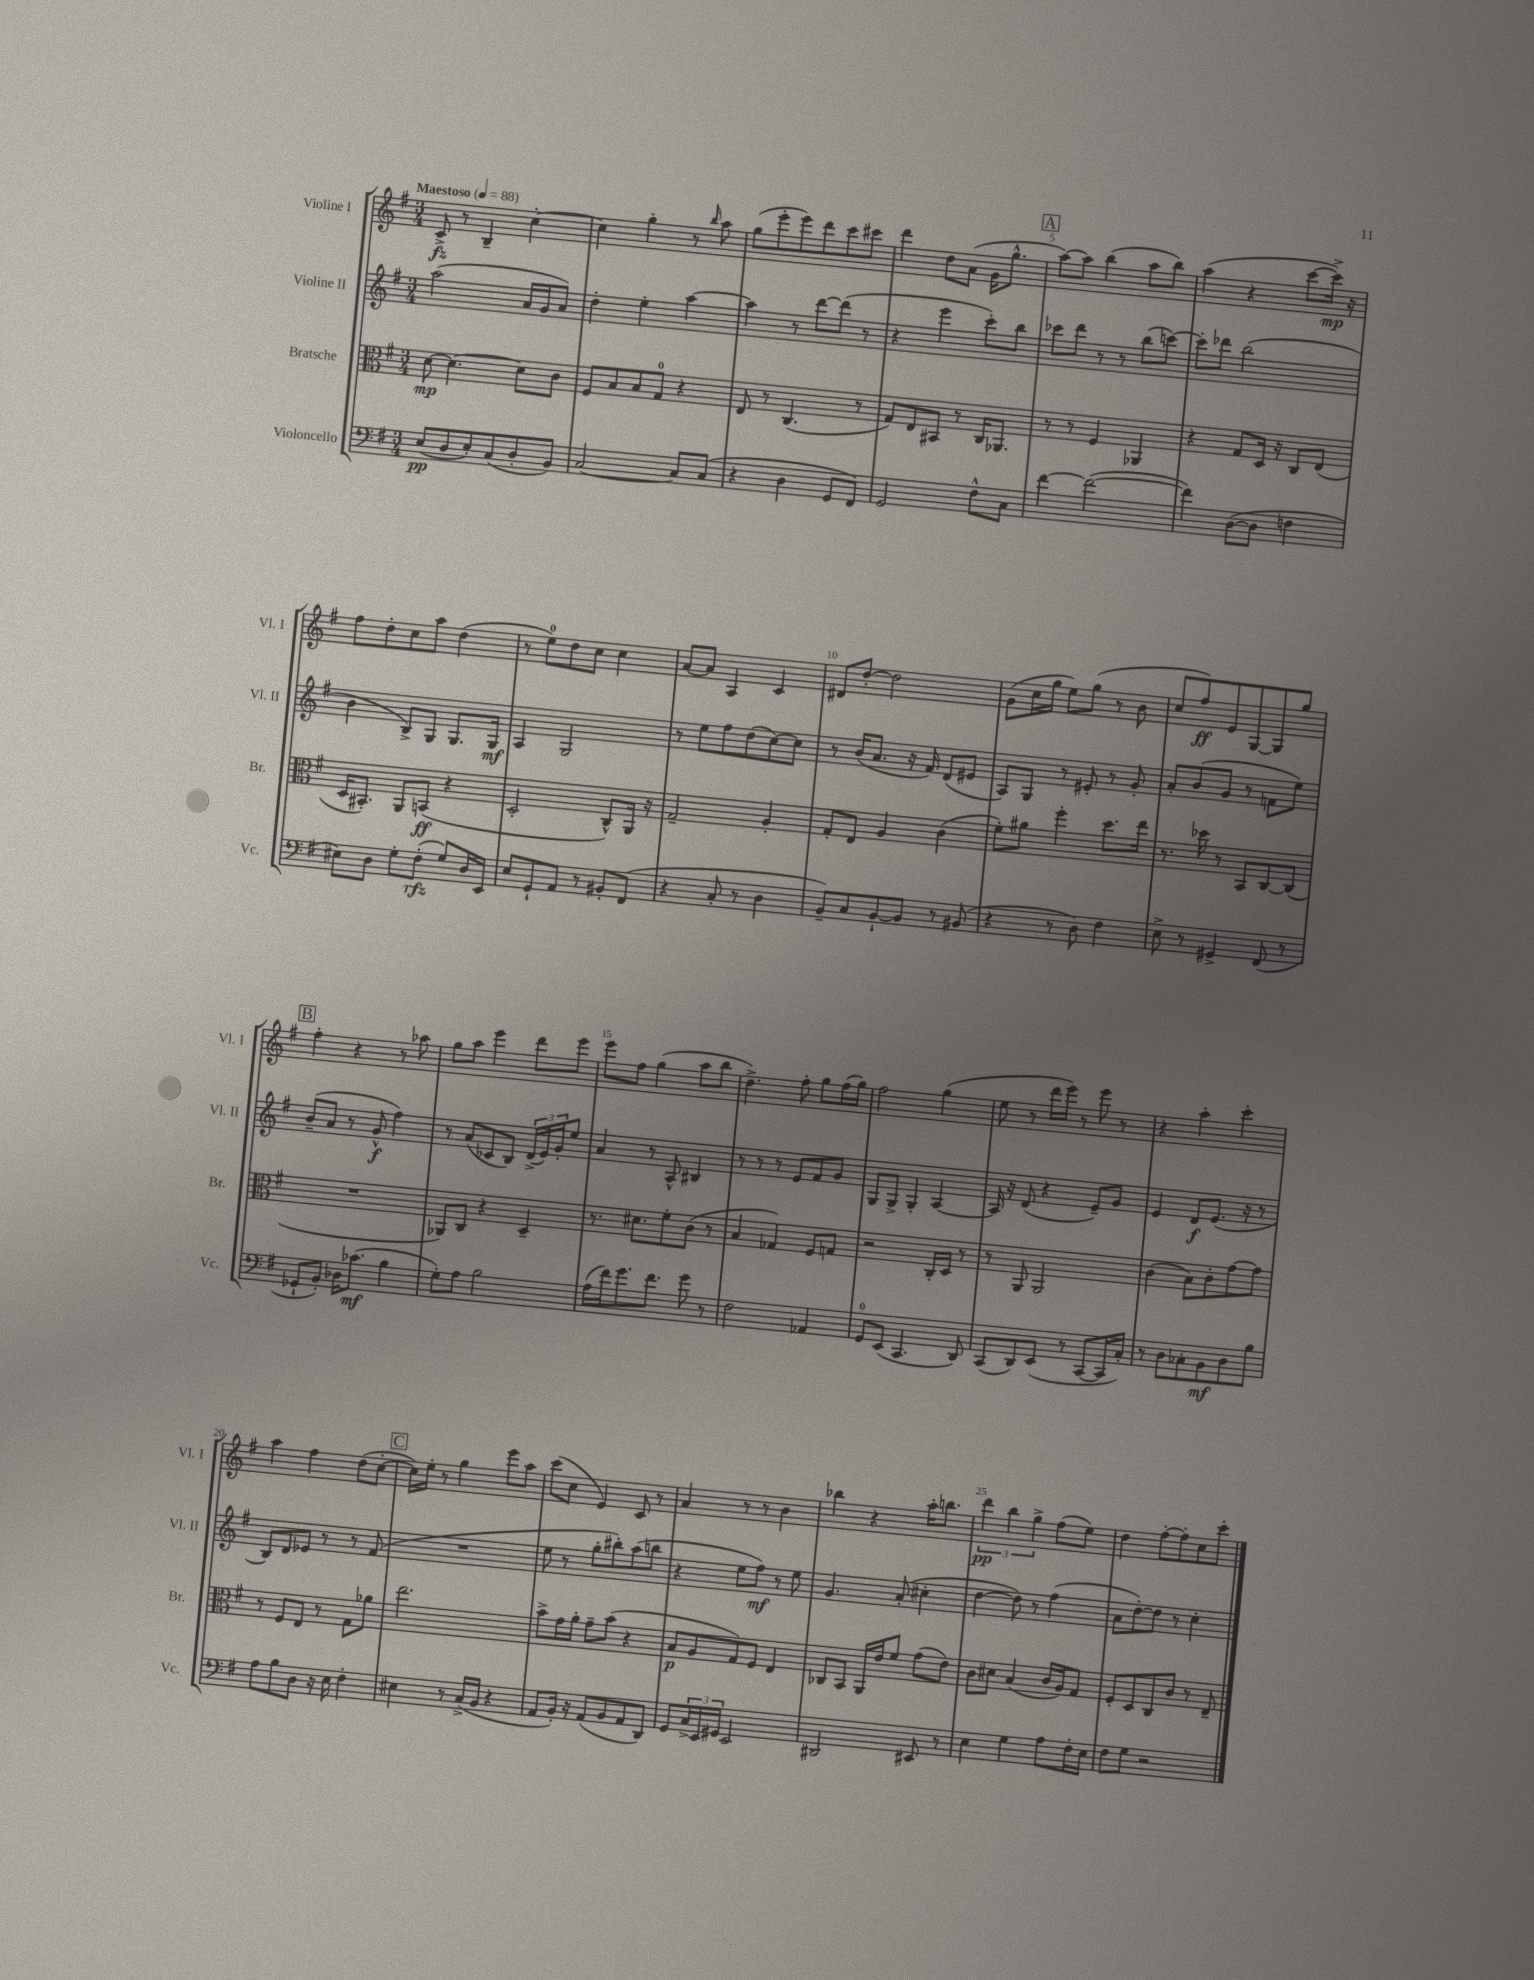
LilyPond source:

<<
\new StaffGroup <<
\new Staff = "s0" \with { instrumentName = "Violine I" shortInstrumentName = "Vl. I" } {
    \clef treble \key g \major \numericTimeSignature \time 3/4 \tempo "Maestoso" 4 = 88
    c'8->\fz r8 b4-- c''4~-. |
    c''4 g''4-. r8 \grace { b''16 } a''8 |
    g''8( e'''8-. e'''8) d'''8 c'''8 cis'''8 |
    d'''4 d''8 a'8( g'16 g''8.-^ |
    \mark \markup { \box "A" } a''8~) a''8 b''4( a''8 b''8) |
    a''4( r4 c'''8~ c'''16->\mp) r16 |
    fis''8 d''8-. c''8 a''8 d''4( |
    r8 e''8-0) d''8 c''8 c''4 |
    a'8~ a'8 a4 c'4 |
    dis'8 d''8~-. d''2 |
    g'8( c''16 g''16 e''8) g''8( r8 b'8 |
    c''8 fis''8\ff) e'8 g8~ g8 g''8 |
    \mark \markup { \box "B" } fis''4-. r4 r8 aes''8 |
    g''8 a''8 e'''4 d'''8 e'''8 |
    e'''8 fis''8 g''4( a''8 b''8 |
    d''4.->) fis''8-. g''8 fis''16( g''16) |
    fis''2 g''4( |
    e''8 r8 d'''16 e'''16) r8 e'''8 r8 |
    r4 a''4-. c'''4-. |
    a''4 fis''4 d''8( c''8~-. |
    \mark \markup { \box "C" } c''16) e''16-. r8 g''4 e'''8 a''8 |
    c'''8( c''8 e'4) c'8 r8 |
    a'4 r8 r8 b'4 |
    bes''4 r4 a''16-. b''8. |
    \tuplet 3/2 { d'''4\pp b''4 g''4-> } fis''8( e''8) |
    d''4 fis''8~-. fis''8-. c''8 c'''8-. \bar "|." |
}
\new Staff = "s1" \with { instrumentName = "Violine II" shortInstrumentName = "Vl. II" } {
    \clef treble \key g \major \numericTimeSignature \time 3/4
    a''2( a'16 g'16 a'8) |
    d''4-. e''4-. a''4~ |
    a''4 r8 d'''8~ d'''8( r8 |
    r4 e'''4 c'''8-.) b''8 |
    \mark \markup { \box "A" } ces'''8 d'''8 r8 r8 b''8( c'''8~) |
    c'''8-. des'''8 b''2( |
    b'4 b8->) g8 g8. g16\mf |
    a4 g2 |
    r8 e''8 fis''8 d''8( c''8~) c''8 |
    r8 b'16( a'8. r16 fis'16) d'8( eis'8 |
    a8) g8 r8 eis'8-. r8 g'8-. |
    a'8-. b'8( g'8 r8 f'8 e''8) |
    \mark \markup { \box "B" } b'8--( a'8 r8 g'8-^\f fis''4) |
    r8 a'8( ces'8 b8) \tuplet 3/2 { d'16->( e'16) g'16-. } e''8 |
    a'4 r8 a8-^ bis4 |
    r8 r8 r8 e'8 fis'8 g'8 |
    g8 g8-> g4-. a4~ |
    a16 r16 d'8( r4 e'8--) g'8 |
    e'4 d'8\f e'8.( r16 r8 |
    b8) d'8 ees'8 r8 r8 fis'8( |
    \mark \markup { \box "C" } R2. |
    e''8 r8 g''8-. bis''8-.) a''8( b''8 |
    r4 e''8 fis''8\mf) r8 e''8 |
    g'4. a'8-.( cis''4-. |
    d''4~ d''8) r8 fis''4( |
    a'8 d''8~-.) d''8 r8 c''4-. \bar "|." |
}
\new Staff = "s2" \with { instrumentName = "Bratsche" shortInstrumentName = "Br." } {
    \clef alto \key g \major \numericTimeSignature \time 3/4
    d'8~\mp d'4.~ d'8 c'8 |
    fis8 b8 b8 g8-0 r4 |
    e8 r8 c4.( r8 |
    g8) e8 bis,8 r8 c16 aes,8. |
    \mark \markup { \box "A" } r8 r8 fis4 aes,4 |
    r4 g8 d16 r16 c8 e8( |
    d16 bis,8.-.) a,8 b,8\ff( r4 |
    d2-. c8-^) a,16 r16 |
    g2-- a4-. |
    g8-. e8 a4 c'4( |
    fis'8-.) ais'8 fis''4-. d''8. e''16 |
    r8. des''16 r8 b,8 c8~ c8( |
    \mark \markup { \box "B" } R2. |
    aes,8) c8 r4 d4-- |
    r8. dis'8. fis'8-. c'8( r8 |
    b4 ges4) fis8 g8 |
    r2 c16-. d16 r8 |
    r8 a,8 a,2 |
    c'4( b8) c'8-. g'8~ g'8 |
    r8 fis8 e8 r8 g8 aes'8 |
    \mark \markup { \box "C" } e''2. |
    b'8-> g'16 a'16-. g'8-- b'8( r4 |
    b8\p a8 g8) fis8 e4 |
    ces8 b,8 a,16 e'16 fis'8 g'8( e'8) |
    c'8 dis'8 b4( c'16 a16) g8 |
    fis8-. d8 c8 c'8 r8 e8-- \bar "|." |
}
\new Staff = "s3" \with { instrumentName = "Violoncello" shortInstrumentName = "Vc." } {
    \clef bass \key g \major \numericTimeSignature \time 3/4
    e8\pp( d8 e8-.) c8( d8-. b,8) |
    c2~ c8 c8( |
    r4 d4 g,8 fis,8) |
    g,2 fis8-^ c8 |
    \mark \markup { \box "A" } fis'4~ fis'2~( |
    fis'4) d8~( d8 f4 |
    eis8) d8 g8-. fis8-.\rfz( g8) d16 e,16 |
    e8 g,8-! a,8 r8 bis,8-. fis,8( |
    r4 c8-. r8 d4 |
    b,8--) c8 b,8~-! b,8 r8 bis,8( |
    r4 r8 d8) fis4 |
    e8-> r8 gis,4-> fis,8( r8 |
    \mark \markup { \box "B" } ges,8-! b,8-.) des16 ces'8.\mf( b4 |
    g8-.) a8 b2 |
    a16( fis'16) g'8. fis'8. g'8 r8 |
    fis2 aes,4 |
    g,8-0 e,8( c,4. d,8) |
    c,8( d,8) e,8( r8 c,8~ c,16 c16-.) |
    r8 d8 ces8-. b,8\mf d8 b8 |
    a8 b8 d8 r16 e16 fis4-. |
    \mark \markup { \box "C" } eis4 r8 c16->( b,16 r4 |
    a,8 b,16-.) r16 a,8( b,8 a,8 d,8) |
    g,8 \tuplet 3/2 { c16-> e,16 gis,16 } e,2 |
    dis,2 eis,8 r8 |
    e4 g4 a8 fis16-. e16 |
    fis8 g8 r2 \bar "|." |
}
>>
>>
\layout { \context { \Score \override BarNumber.break-visibility = ##(#f #t #t) barNumberVisibility = #(every-nth-bar-number-visible 5) } }
